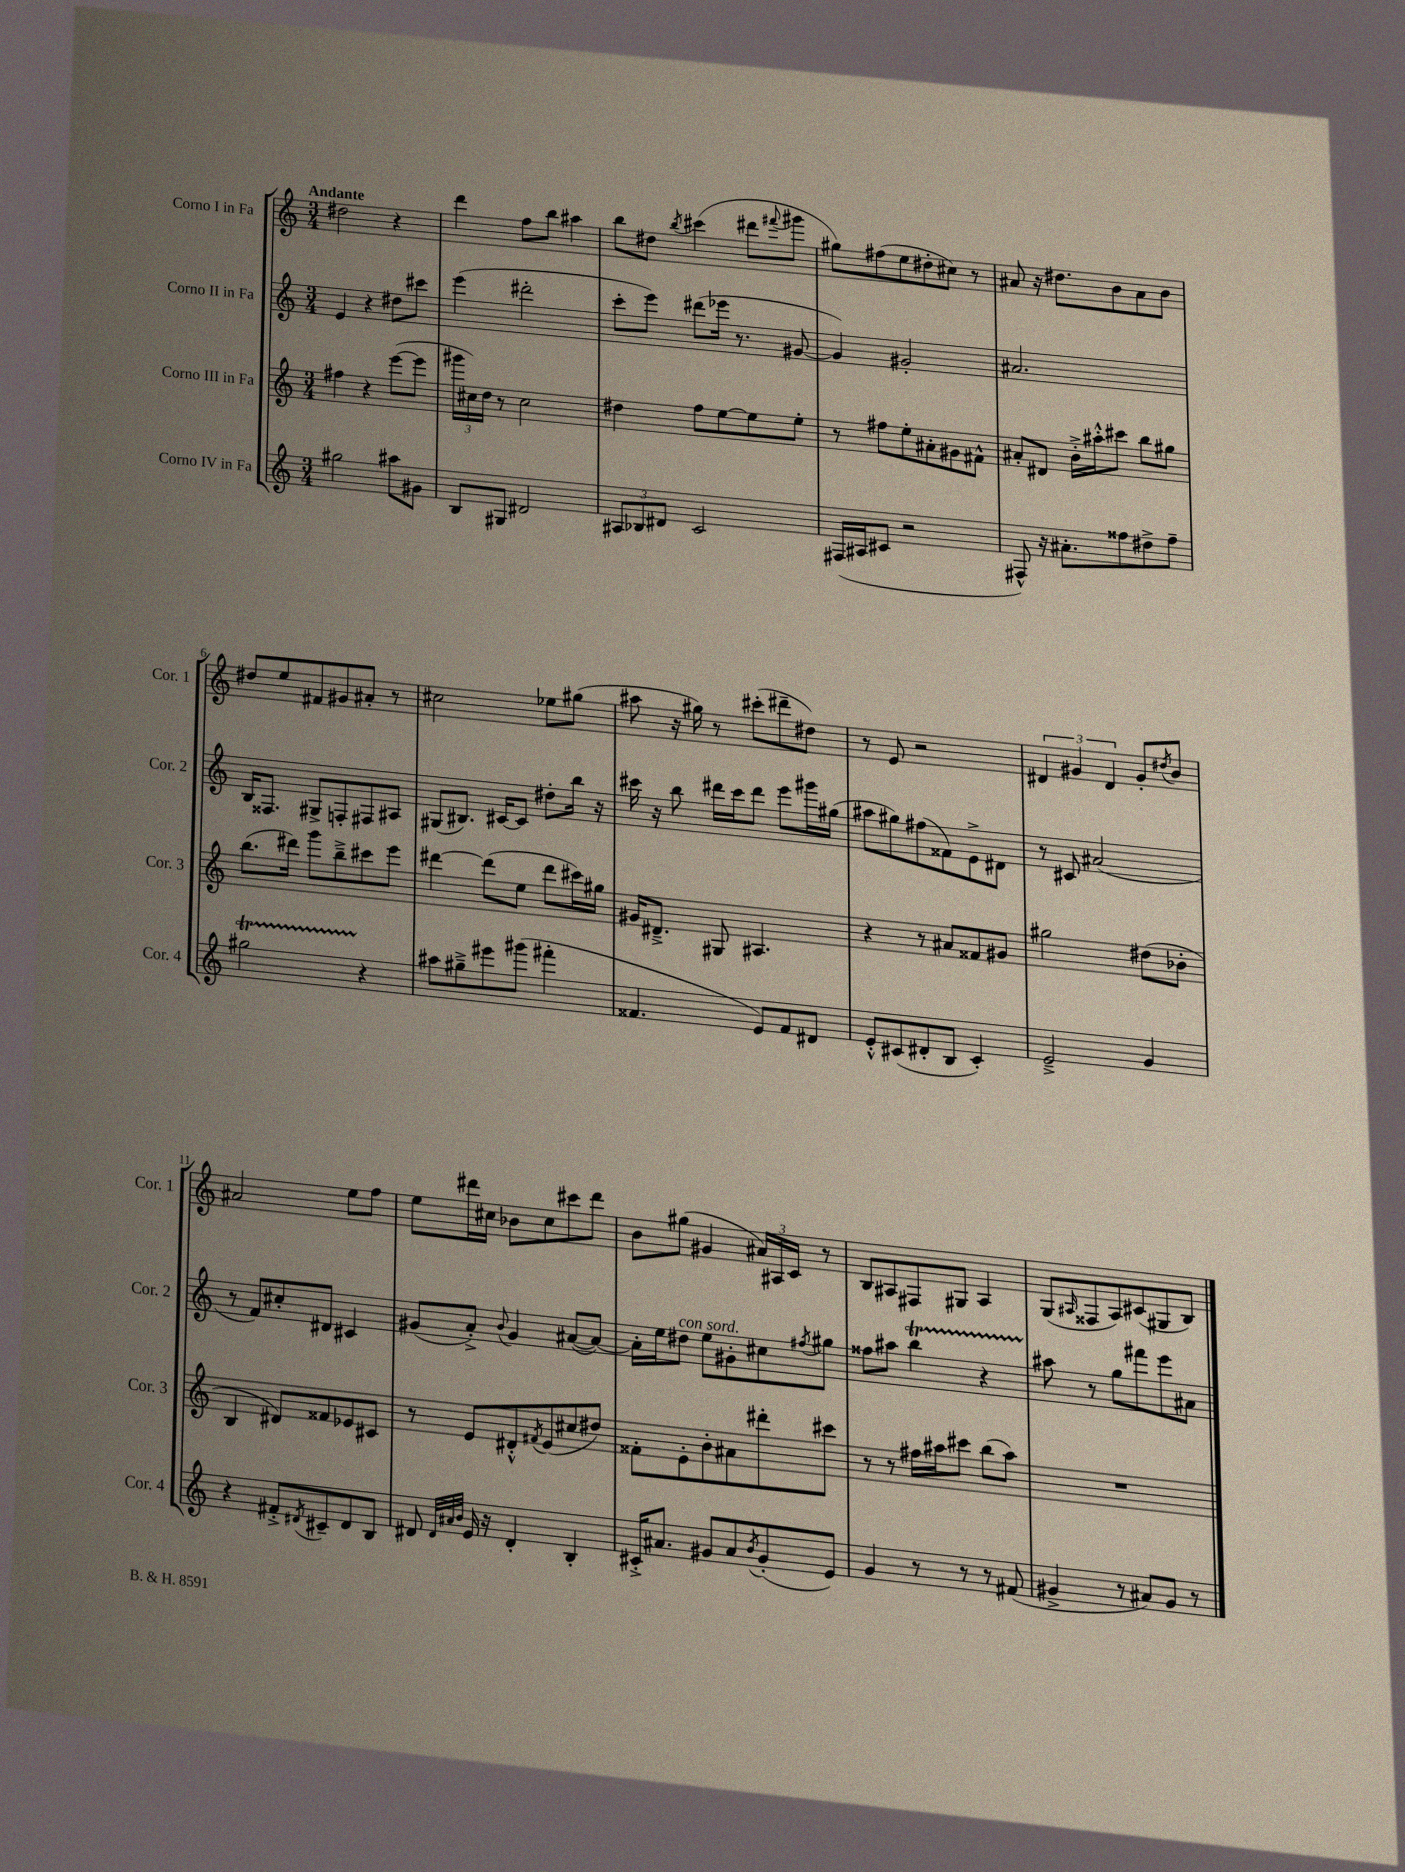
<<
\new StaffGroup <<
\new Staff = "s0" \with { instrumentName = "Corno I in Fa" shortInstrumentName = "Cor. 1" } {
    \clef treble \key c \major \numericTimeSignature \time 3/4 \tempo "Andante"
    dis''2 r4 |
    d'''4 f''8 b''8 ais''4 |
    b''8 dis''8 \acciaccatura { b''8 } cis'''4( dis'''8 \appoggiatura { fis'''8 } gis'''8 |
    gis''8) fis''8( e''8 dis''8-. cis''8) r8 |
    ais'8 r16 dis''8. b'8 ais'8 b'8 |
    dis''8 e''8 fis'8 gis'8 ais'8-. r8 |
    cis''2 ees''8 gis''8( |
    ais''8 r16 gis''16) r8 cis'''8-.( dis'''8-- dis''8) |
    r8 e'8 r2 |
    \tuplet 3/2 { dis'4 gis'4 dis'4 } gis'8-. \acciaccatura { dis''8 } b'8 |
    ais'2 e''8 f''8 |
    e''8 dis'''16 cis''16 bes'8 cis''8 cis'''8 dis'''8 |
    b'8 gis''8( gis'4 \tuplet 3/2 { ais'16) ais16 c'16 } r8 |
    b8 ais8 fis8 gis8 ais4 |
    g8( \grace { ais16 } fisis8 ais8) cis'8( gis8 b8) \bar "|." |
}
\new Staff = "s1" \with { instrumentName = "Corno II in Fa" shortInstrumentName = "Cor. 2" } {
    \clef treble \key c \major \numericTimeSignature \time 3/4
    e'4 r4 dis''8 cis'''8 |
    e'''4( dis'''2-. |
    c'''8-. e'''8) dis'''8( ees'''16 r8. gis'8~ |
    gis'4) gis'2-. |
    ais'2. |
    b16 fisis8. gis8-> f8-. fis8 ais8 |
    gis8( bis8.) cis'16~ cis'8 dis''8-. b''16 r16 |
    cis'''16 r16 b''8 dis'''16 cis'''16 dis'''8 e'''8 gis'''16 gis''16( |
    ais''8 gis''8) fis''8( fisis'8) e'8-> dis'8 |
    r8 cis'8 ais'2( |
    r8 f'8) cis''8-. dis'8 cis'4 |
    gis'8( a'8-.->) \appoggiatura { b'8 } gis'4 ais'8~( ais'8~) |
    ais'16-. e''16 dis''8^\markup { \italic "con sord." } e''8 gis'8-. cis''8 \acciaccatura { fis''8 } gis''8 |
    fisis''8 ais''8 b''4\startTrillSpan r4 |
    ais''8\stopTrillSpan r8 g''8 fis'''8 e'''8 ais'8 \bar "|." |
}
\new Staff = "s2" \with { instrumentName = "Corno III in Fa" shortInstrumentName = "Cor. 3" } {
    \clef treble \key c \major \numericTimeSignature \time 3/4
    fis''4 r4 e'''8~( e'''8 |
    \tuplet 3/2 { gis'''16 cis''16) d''16 } r8 cis''2 |
    dis''4 f''8 e''8~ e''8 e''8-. |
    r8 fis''8 e''8-. ais'8-. gis'8 fis'8-^ |
    ais'8-. dis'8 b'16-.-> ais''16-.-^ cis'''8 b''8 gis''8 |
    b''8.( dis'''16) g'''8 b''8---> cis'''8 e'''8 |
    dis'''4~ dis'''8( e''8 dis'''8 cis'''16) gis''16 |
    gis'16 dis'8.---> gis8 ais4. |
    r4 r8 ais'8 fisis'8 gis'8 |
    gis''2 dis''8( bes'8-. |
    b4 dis'8) fisis'8 ees'8 cis'8 |
    r8 e'8 dis'8-.-^ \acciaccatura { fis'8 } e'8( cis''8 dis''8) |
    fisis'8-. e'8-. b'8-. ais'8 dis'''8-. cis'''8 |
    r8 r8 fis''16 ais''16 cis'''8 b''8( ais''8) |
    R2. \bar "|." |
}
\new Staff = "s3" \with { instrumentName = "Corno IV in Fa" shortInstrumentName = "Cor. 4" } {
    \clef treble \key c \major \numericTimeSignature \time 3/4
    gis''2 ais''8 gis'8 |
    b8 gis8 dis'2 |
    \tuplet 3/2 { ais8 bes8 dis'8 } c'2 |
    fis16( ais16 cis'8 r2 |
    fis8-^) r16 ais'8.-. fisis''8 dis''8-> fisis''8-- |
    gis''2\startTrillSpan r4\stopTrillSpan |
    ais''8 gis''8---> eis'''8 gis'''8( fis'''4-. |
    fisis'4. e'8) fisis'8 dis'8 |
    e'8-.-^ cis'8( dis'8-. b8 cis'4-.) |
    e'2---> g'4 |
    r4 fis'8-.-> \acciaccatura { dis'8 } cis'8-- dis'8 b8 |
    dis'8 \grace { dis'32 ais'32 b'32 } e'16 r16 dis'4-. b4-. |
    cis'16-.-> ais'8. gis'8 ais'8 \acciaccatura { b'8 } gis'8-.( e'8) |
    g'4 r8 r8 r8 fis'8( |
    gis'4-> r8 ais'8) gis'8 r8 \bar "|." |
}
>>
>>
